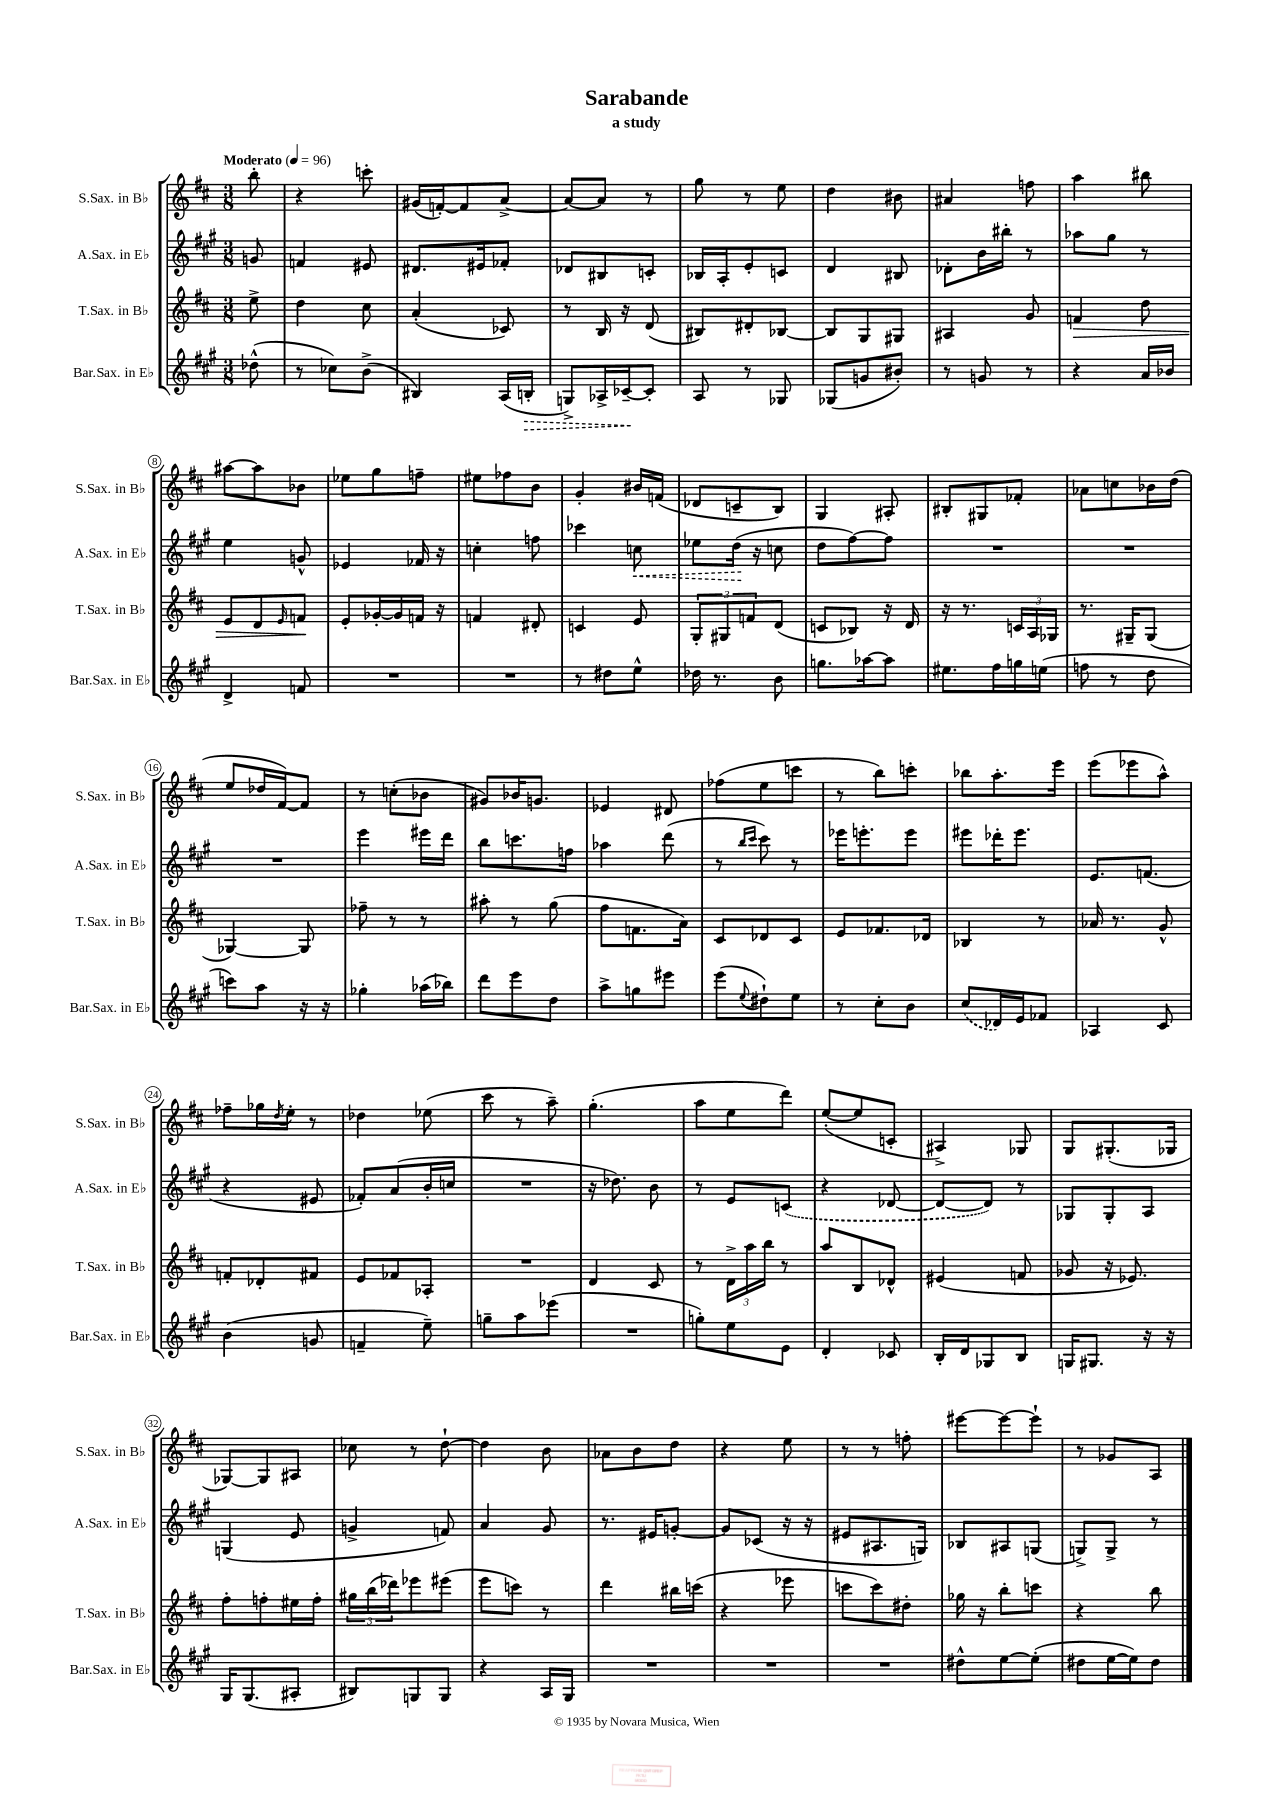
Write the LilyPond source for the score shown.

\header { title = "Sarabande" subtitle = "a study" }
<<
\new StaffGroup <<
\new Staff = "s0" \with { instrumentName = "S.Sax. in Bb" shortInstrumentName = "S.Sax. in Bb" } {
    \clef treble \key d \major \numericTimeSignature \time 3/8 \partial 8 \tempo "Moderato" 4 = 96
    b''8-. |
    r4 c'''8-. |
    gis'16( f'16~-.) f'8 a'8~-> |
    a'8~ a'8 r8 |
    g''8 r8 e''8 |
    d''4 bis'8 |
    ais'4 f''8 |
    a''4 bis''8 |
    ais''8~ ais''8 bes'8 |
    ees''8 g''8 f''8-- |
    eis''8 fes''8 b'8 |
    g'4-. bis'16 f'16( |
    des'8 c'8-- b8) |
    g4 ais8-. |
    bis8-. gis8 fes'8-. |
    aes'8 c''8 bes'16 d''16( |
    e''8 des''16 fis'16~) fis'8 |
    r8 c''8-.( bes'8 |
    gis'8) bes'16 g'8. |
    ees'4 dis'8 |
    fes''8( e''8 c'''8 |
    r8 b''8) c'''8-. |
    bes''8 a''8.-. e'''16 |
    e'''8( ees'''8 a''8-^) |
    fes''8-- ges''16 \acciaccatura { d''8 } e''16-. r8 |
    des''4 ees''8( |
    cis'''8 r8 a''8--) |
    g''4.-.( |
    a''8 e''8 d'''8) |
    e''8~-.( e''8 c'8-. |
    ais4->) ges8 |
    g8 gis8.-.( ges16 |
    ges8~) ges8 ais8 |
    ces''8 r8 d''8~-! |
    d''4 b'8 |
    aes'8 b'8 d''8 |
    r4 e''8 |
    r8 r8 f''8-. |
    eis'''8~ eis'''8~ eis'''8-! |
    r8 ges'8 a8 \bar "|." |
}
\new Staff = "s1" \with { instrumentName = "A.Sax. in Eb" shortInstrumentName = "A.Sax. in Eb" } {
    \clef treble \key a \major \numericTimeSignature \time 3/8 \partial 8
    g'8 |
    f'4 eis'8 |
    dis'8. eis'16 fes'8-. |
    des'8 bis8 c'8-. |
    bes16 a16-. e'8-. c'8 |
    d'4 bis8 |
    des'8-. b'16 bis''16-. r8 |
    aes''8 gis''8 r8 |
    e''4 g'8-^ |
    ees'4 fes'16 r16 |
    c''4-. f''8 |
    ces'''4 \once \override Hairpin.style = #'dashed-line c''8\< |
    ees''8 d''16\!( r16 c''8 |
    d''8 fis''8~) fis''8 |
    R4. |
    R4. |
    R4. |
    e'''4 eis'''16 d'''16 |
    b''8 c'''8. f''16 |
    aes''4 d'''8( |
    r8 \grace { b''16 cis'''16 } cis'''8) r8 |
    ees'''16 e'''8.-. e'''8 |
    eis'''8 des'''16-. eis'''8. |
    e'8. f'8.( |
    r4 eis'8 |
    fes'8-.) a'8( b'16-. c''16 |
    R4. |
    r16 des''8.) b'8 |
    r8 e'8 \once \slurDashed c'8( |
    r4 des'8~ |
    des'8~ des'8) r8 |
    ges8 ges8-. a8 |
    g4( e'8 |
    g'4-> f'8) |
    a'4 gis'8 |
    r8. eis'16 g'8~-. |
    g'8 ces'8( r16 r16 |
    eis'8 ais8. g16) |
    bes8 ais8 g8( |
    g8->) g8-> r8 \bar "|." |
}
\new Staff = "s2" \with { instrumentName = "T.Sax. in Bb" shortInstrumentName = "T.Sax. in Bb" } {
    \clef treble \key d \major \numericTimeSignature \time 3/8 \partial 8
    e''8-> |
    d''4 cis''8 |
    a'4-.( ces'8) |
    r8 b16 r16 d'8( |
    bis8) dis'8-. bes8~ |
    bes8 g8 gis8 |
    ais4 g'8 |
    f'4\> d''8 |
    e'8 d'8 \grace { e'16 } f'8\! |
    e'8-. ges'16~-. ges'16 f'16 r16 |
    f'4 dis'8-. |
    c'4 e'8 |
    \tuplet 3/2 { g8-. gis8 f'8 } d'8( |
    c'8 bes8) r16 d'16 |
    r16 r8. \tuplet 3/2 { c'16 a16 ges16 } |
    r8. gis16-- gis8( |
    ges4~) ges8 |
    fes''8-- r8 r8 |
    ais''8-. r8 g''8( |
    fis''8 f'8. a'16) |
    cis'8 des'8 cis'8 |
    e'8 fes'8. des'16 |
    bes4 r8 |
    aes'16 r8. g'8-^ |
    f'8-. des'8-. fis'8 |
    e'8 fes'8 aes8-. |
    R4. |
    d'4 cis'8 |
    r8 \tuplet 3/2 { d'16-> a''16 b''16 } r8 |
    a''8 b8 des'8-^ |
    eis'4( f'8 |
    ges'8 r16 ees'8.) |
    fis''8-. f''8-. eis''16 f''16-. |
    \tuplet 3/2 { gis''16 b''16( des'''16) } ees'''8 eis'''8( |
    e'''8 c'''8) r8 |
    d'''4 bis''16 c'''16( |
    r4 ees'''8 |
    c'''8 c'''8) dis''8-. |
    ges''16 r16 b''8-. c'''8 |
    r4 b''8 \bar "|." |
}
\new Staff = "s3" \with { instrumentName = "Bar.Sax. in Eb" shortInstrumentName = "Bar.Sax. in Eb" } {
    \clef treble \key a \major \numericTimeSignature \time 3/8 \partial 8
    des''8-^( |
    r8 ces''8) b'8->( |
    bis4) a16( \once \override Hairpin.style = #'dashed-line b16-.\> |
    g8->) aes16-> ces'16~--\! ces'8-. |
    a8 r8 ges8 |
    ges8( g'8 bis'8-.) |
    r8 g'8 r8 |
    r4 a'16 bes'16 |
    d'4-> f'8 |
    R4. |
    R4. |
    r8 dis''8 e''8-^ |
    des''16 r8. b'8 |
    g''8. aes''16~ aes''8 |
    eis''8. fis''16 g''16 e''16( |
    f''8 r8 d''8 |
    c'''8) a''8 r16 r16 |
    ges''4-. aes''16( bes''16) |
    d'''8 e'''8 d''8 |
    a''8-> g''8 eis'''8 |
    e'''8( \appoggiatura { e''8 } dis''8-!) e''8 |
    r8 cis''8-. b'8 |
    \once \slurDashed cis''8( des'16) e'16 fes'8 |
    aes4 cis'8 |
    b'4( g'8 |
    f'4-- e''8--) |
    g''8-- a''8 ees'''8( |
    R4. |
    g''8-.) e''8 e'8 |
    d'4-. ces'8 |
    b16-. d'16 ges8 b8 |
    g16 gis8. r16 r16 |
    gis16 gis8.( ais8-. |
    bis8) g8 g8 |
    r4 a16 gis16 |
    R4. |
    R4. |
    R4. |
    dis''8-^ e''8~ e''8-.( |
    dis''8 e''16~ e''16) dis''8 \bar "|." |
}
>>
>>
\layout { \context { \Score \override BarNumber.stencil = #(make-stencil-circler 0.1 0.3 ly:text-interface::print) } }
